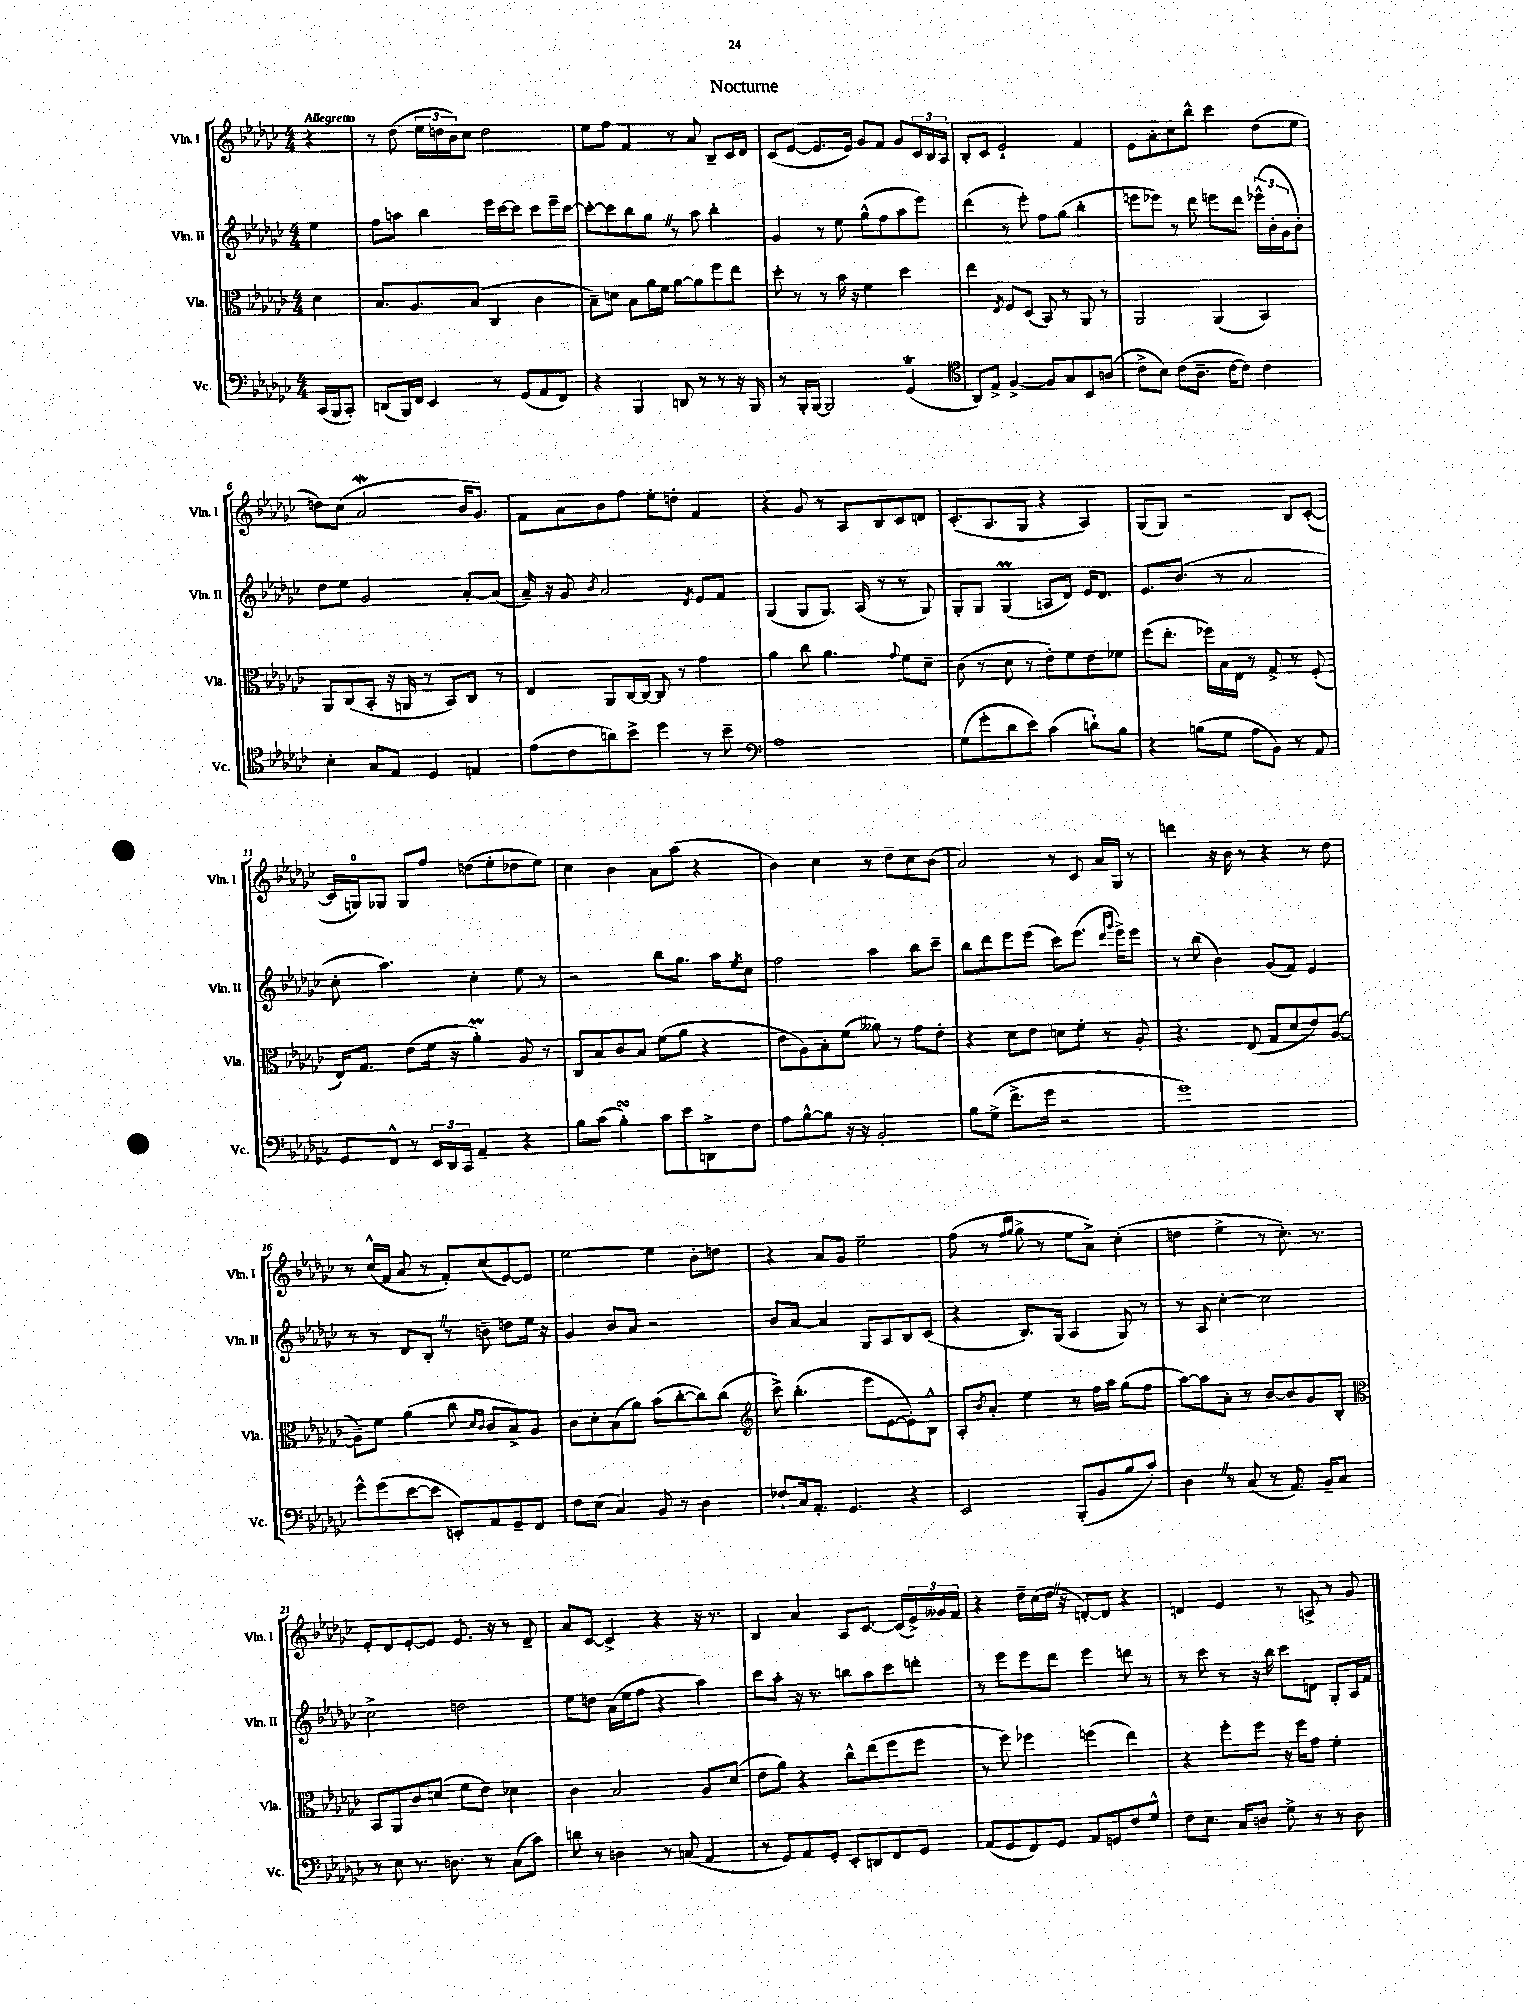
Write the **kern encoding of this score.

**kern	**kern	**kern	**kern
*staff4	*staff3	*staff2	*staff1
*clefF4	*clefC3	*clefG2	*clefG2
*k[b-e-a-d-g-c-]	*k[b-e-a-d-g-c-]	*k[b-e-a-d-g-c-]	*k[b-e-a-d-g-c-]
*M4/4	*M4/4	*M4/4	*M4/4
(16CC-	4d-	4ee-	4r
16BBB-	.	.	.
8CC-')	.	.	.
=	=	=	=
(8DD	8.B-	8ff	8r
16BBB-)	.	8aa	(8dd-
16FF	8.A-	.	.
4EE-	.	4bb-	24ee-
.	.	.	24dd
.	.	.	24b-)
.	(8B-	.	8cc-
8r	4C-	16eee-	2dd
.	.	[16ccc-	.
(8GG-	.	8ccc-]	.
8AA-	4c-	8ccc-	.
8FF)	.	16eee-~	.
.	.	[16ccc-	.
=	=	=	=
4r	8B-~)	8ccc-'_	8ee-
.	8d	8ccc-]	8ff
4BBB-	8B-	8bb-	4f
.	16a-	8gg-	.
.	16f	.	.
8DD	[8a-	8r	8r
8r	8a-]	8aa-	8a-
8r	8ff	4bb-'	8B-~
16r	8ee-	.	16c-
16BBB-	.	.	16d-
=	=	=	=
8r	8dd-'	4g-	(8c-
16BBB-'	8r	.	[8e-
[16BBB-	.	.	.
2BBB-]	8r	8r	8.e-]
.	16b-	8ee-	.
.	16r	.	16e-)
.	4f	(8gg-^^	8g-
.	.	8ff	8f
(4GG-	4dd-	8aa-	8g-
.	.	8eee-)	24c-
.	.	.	24B-
.	.	.	24A-
=	=	=	=
*clefC4	*	*	*
8AA-)	4ee-	(4ddd-	8B-'
8E-^	.	.	8c-
.	8qE-	.	.
[4F^	8F	8r	2e-`
.	(8D-	8eee-')	.
8F]	8BB-)	8ff	.
8G-	8r	(8gg-	.
8BB-	8AA-	4bb-'	4f
(8A	8r	.	.
=	=	=	=
8c-^	2AA-	8eee	8e-
8B-)	.	8eee-)	8a-'
(8c-	.	8r	8cc-
8.A-~	.	8ddd-	8bb-^^
.	(4AA-	8eee	4ccc-
[16c-	.	.	.
8c-])	.	8ddd-	.
4c-	4BB-)	(24eee-^^	(8dd-
.	.	24b-'	.
.	.	24g-	.
.	.	8b-')	8ee-
=	=	=	=
4B-'	8AA-	8dd-	8dd)
.	(8C-	8ee-	(8cc-
8G-	8BB-'	2g-	2a-
8E-	16r	.	.
.	16AA	.	.
4D-	8r	.	.
.	8BB-)	.	.
4E	8C-	[8a-'	16b-
.	.	.	8.g-)
.	8r	(8a-]	.
=	=	=	=
(8e-	4E-	16a-~)	8f
.	.	16r	.
8c-	.	8g-	8a-
.	.	8qb-	.
8a)	8AA-	2a-	8b-
8b-^	[16C-	.	8ff
.	16C-_	.	.
4dd-	8C-]	.	8ee-'
.	8r	.	8dd'
.	.	8qd-	.
8r	4g-	8e-	4f
8b-~	.	8f	.
=	=	=	=
*clefF4	*	*	*
1A-	4a-	(4G-	4r
.	8cc-	8G-	8g-
.	4.a-	8.G-)	8r
.	.	.	8A-
.	.	(16A-	.
.	.	8r	8B-
.	8qqg-	.	.
.	8f	8r	8c-
.	8d-~	8G-)	8d
=	=	=	=
(8G-	(8c-	8G-'	(8.c-'
8g-'	8r	8G-	.
.	.	.	8.A-
8d-	8d-	(4G-	.
8e-)	8r	.	8G-
(4c-	8e-')	8A	4r
.	8f	8d-)	.
8d`)	8e-	16e-	4A-)
.	.	8.d-	.
8B-	8f-	.	.
=	=	=	=
4r	(8ff	8.e-	(8G-
.	8.ee-'	.	8G-)
.	.	(8.b-	.
(8B	.	.	2r
.	16ff-)	.	.
8G-	16B-	8r	.
.	16E-	.	.
8A-	8r	2a-	.
8BB-)	8G-^	.	.
8r	8r	.	8B-
8AA-	(8F'	.	([8c-'
=	=	=	=
8GG-	16E-)	8cc-'	16c-]
.	8.G-	.	16G)
8FF^^	.	4.aa-)	8G-
8r	(8e-	.	8G-
24EE-	16f	.	8ff
24DD-	.	.	.
.	16r	.	.
24CC-	.	.	.
4AA-~	4a-')	4cc-'	(8dd
.	.	.	8ee-'
4r	8A-	8ee-	8dd-
.	8r	8r	8ee-)
=	=	=	=
8B-	8C-	2r	4cc-
(8c-	8B-	.	.
4B-')	8c-	.	4b-
.	8B-	.	.
8c-	(8f	8bb-	8a-
8e-	8a-	8.gg-	(8aa-
8DD^	4r	.	4r
.	.	16aa-	.
.	.	8qee-	.
8F	.	8cc-	.
=	=	=	=
8A-	8e-	2ff	4b-)
[8B-^^	8A-)	.	.
8B-]	8B-'	.	4cc-
16r	(8f	.	.
16r	.	.	.
2BB-'	8a--)	4aa-	8r
.	8r	.	8dd-~
.	8g-	8bb-	8cc-
.	8e-'	8ccc-~	(8b-
=	=	=	=
8B-	4r	8bb-	2a-)
(8G-^	.	8ddd-	.
8.f^	8d-	8eee-	.
.	8e-	(8eee-	.
16g-	.	.	.
2r	8d	8ccc-)	8r
.	8f'	(8.eee-	8c-
.	8r	.	16a-
.	.	16qqddd-	.
.	.	16qqggg-	.
.	.	16eee-^)	16G-
.	8A-'	8eee-	8r
=	=	=	=
1g-)	4.r	8r	4ddd
.	.	(8bb-	.
.	.	4b-)	16r
.	.	.	16b-
.	(8E-	.	8r
.	8G-	(8g-	4r
.	8d-	8f)	.
.	8e-)	4e-	8r
.	([8A-	.	8dd-
=	=	=	=
8g-^^	8A-~])	8r	8r
(8g-	8f	8r	(16cc-^^
.	.	.	16f
[8e-	(4a-	8d-	8a-
8e-]	.	8B-'	8r
8EE')	8cc-	8r	8f')
.	16qqd-	.	.
.	16qqc-	.	.
8AA-	8c-	8b~	(8cc-
8GG-~	8B-^)	8dd	[8e-)
8FF	8A-	16ee-	8e-]
.	.	16r	.
=	=	=	=
8F	8c-	4g-	[2ee-
(8E-	8d-'	.	.
4C-)	(8B-	8b-	.
.	8a-)	8a-	.
8BB-	(8b-	2r	4ee-]
8r	[8cc-'	.	.
4D-	8cc-])	.	8b-'
.	(8cc-	.	8dd
=	=	=	=
*	*clefG2	*	*
8F-`	8ccc-^)	8b-	4r
16C-	(4.bb-'	[8a-	.
8.AA-'	.	.	.
.	.	4a-]	8a-
4.GG-	.	.	8g-
.	8eee-	8G-	2ee-~
.	[8e-	8A-	.
4r	8e-'])	8B-	.
.	8B-^^	(8c-	.
=	=	=	=
2EE-	8A-'	4r	(8ff
.	8qb-	.	.
.	8a-'	.	8r
.	.	.	16qqff
.	.	.	16qqgg-
.	4ee-	8.B-)	8gg-^
.	.	.	8r
.	.	(16G-	.
(8BBB-'	8r	4A-	8ee-
8BB-	16ff	.	8a-^)
.	16aa-	.	.
8B-	(8gg-	8G-)	(4cc-'
8c-')	8ff	8r	.
=	=	=	=
4D-	[8aa-)	8r	4dd
.	8aa-]	8A-	.
8r	8a-'	[4cc-'	4ee-^
(8C-	8r	.	.
8r	[8b-	2cc-]	8r
8.AA-)	8b-]	.	8.cc-')
.	8g-	.	.
16BB-~	.	.	8.r
8C-	8B-'	.	.
=	=	=	=
*	*clefC3	*	*
8r	8BB-	2cc-^	8e-'
8E-	8AA-	.	8d-
8.r	8c-	.	[8e-'
.	(8d	.	8e-]
8.D	.	.	.
.	8f	2dd	8.e-
8r	8e-)	.	.
.	.	.	16r
(8C-	4d-	.	8r
8c-)	.	.	8d-~
=	=	=	=
8d	4c-	8ee-	8a-
8r	.	8dd	[8c-
4D	2B-	(16a-	4c-^]
.	.	16ee-	.
.	.	8ff	.
8r	.	4r	4r
(8C	.	.	.
4AA-	8A-	4aa-)	16r
.	.	.	8.r
.	(8d-	.	.
=	=	=	=
8r	8e-	8ccc-	4B-
8GG-)	8a-)	8aa-'	.
8AA-	4r	16r	4a-
.	.	8.r	.
8GG-'	.	.	.
8EE-'	8cc-^^	8bb	8A-
8DD	(8ee-	8aa-	[8.c-
8FF	8ff	8ccc-	.
.	.	.	(16c-]
8GG-	8ff	8ddd'	24e-^)
.	.	.	24g--
.	.	.	24f
=	=	=	=
(8AA-	8r	8r	4r
8GG-	8ff)	8eee-	.
8FF)	4ff-	8eee-	16dd-~
.	.	.	(16cc-
8GG-	.	8ddd-	16dd-
.	.	.	16r
8AA-	(4ff	4eee-	[8d')
8GG	.	.	8d]
8F	4ee-)	8ddd	4r
8G-^^	.	8r	.
=	=	=	=
8F	4r	8r	4d
8.E-	.	8ccc-	.
.	8ff'	8r	4e-
16C-	.	.	.
8D	8ff	16r	.
.	.	16bb-	.
8G-^	16r	8ccc-	8r
.	16ff	.	.
8r	8g-	8d	8A^
8r	4f'	8G-'	8r
8D	.	16A-	8g-
.	.	16f	.
==	==	==	==
*-	*-	*-	*-
